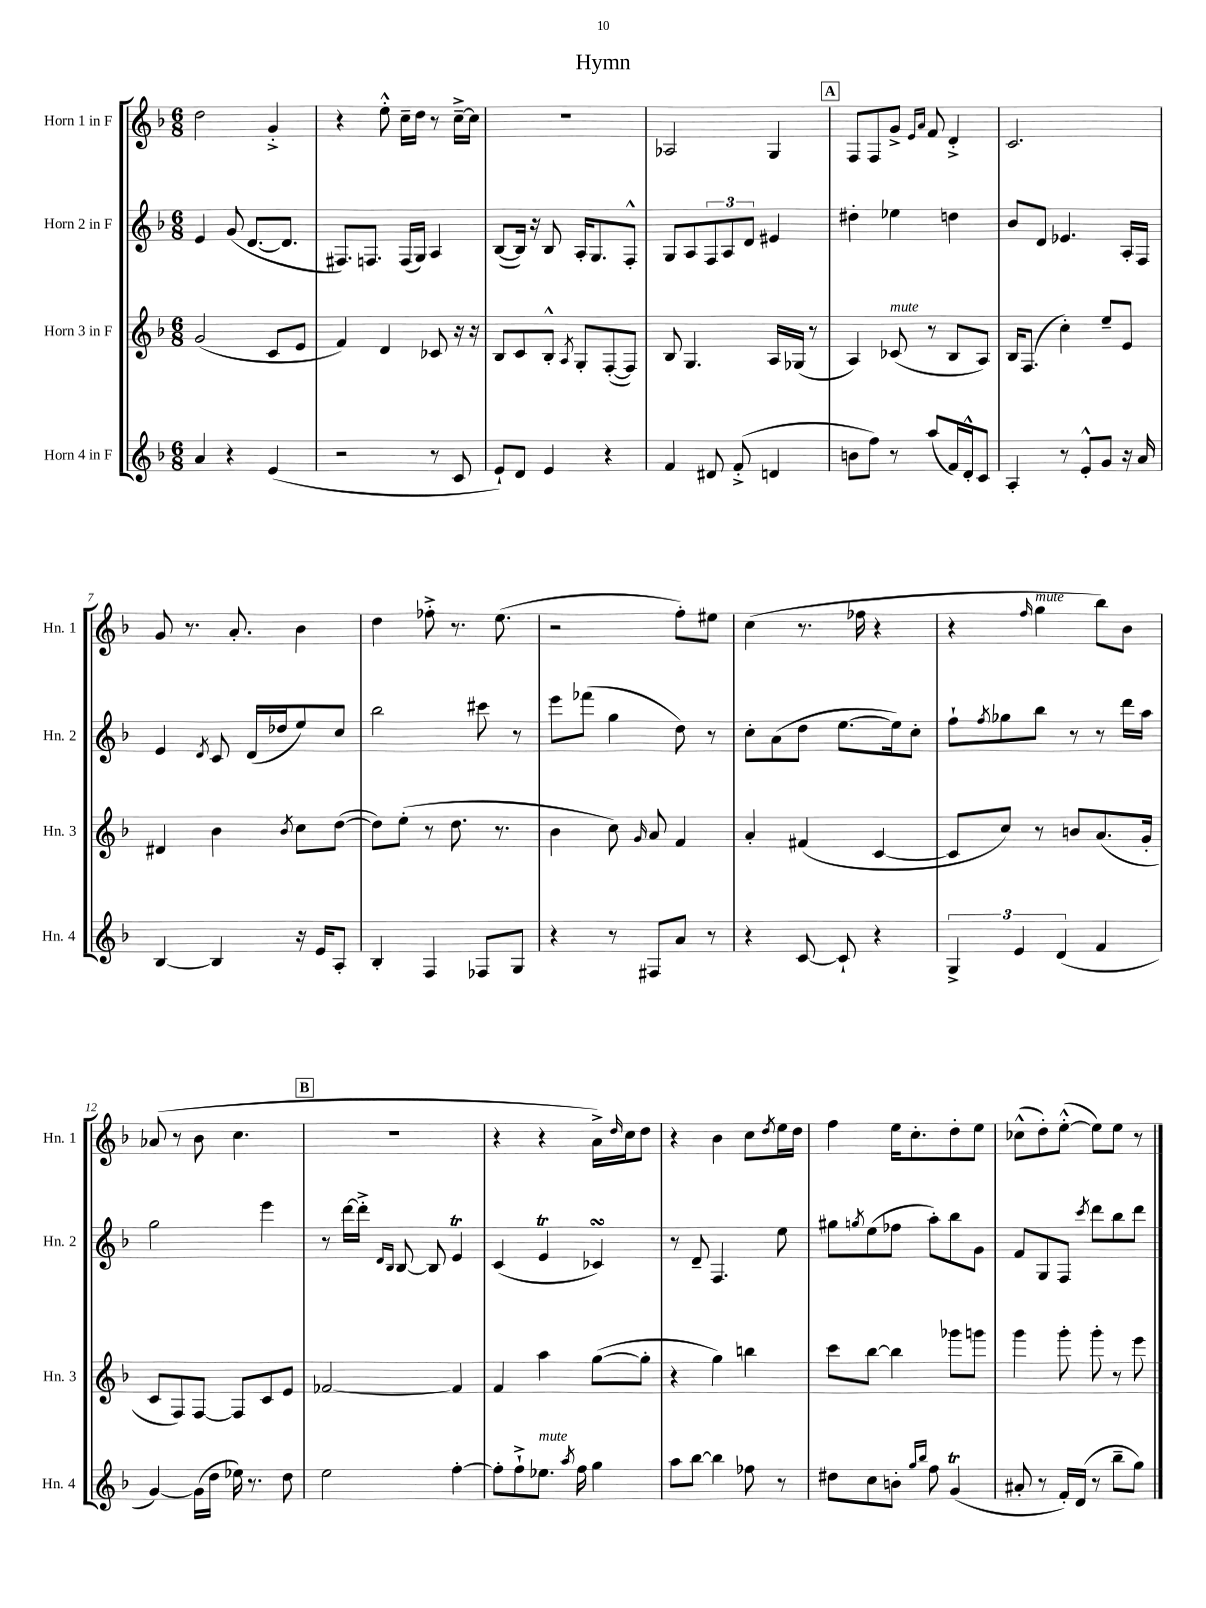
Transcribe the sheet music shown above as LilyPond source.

\header { title = "Hymn" }
<<
\new StaffGroup <<
\new Staff = "s0" \with { instrumentName = "Horn 1 in F" shortInstrumentName = "Hn. 1" } {
    \clef treble \key f \major \numericTimeSignature \time 6/8
    d''2 g'4-.-> |
    r4 e''8-.-^ c''16-- d''16 r8 c''16~---> c''16 |
    R2. |
    aes2 g4 |
    \mark \markup { \box "A" } f8 f8 g'8-> \grace { e'16 a'16 } f'8 d'4-.-> |
    c'2. |
    g'8 r8. a'8.-. bes'4 |
    d''4 fes''8-.-> r8. e''8.( |
    r2 f''8-.) eis''8 |
    c''4( r8. fes''16 r4 |
    r4 \grace { f''16 } g''4^\markup { \italic "mute" } bes''8) bes'8 |
    aes'8( r8 bes'8 c''4. |
    \mark \markup { \box "B" } R2. |
    r4 r4 a'16->) \grace { d''16 } c''16 d''8 |
    r4 bes'4 c''8 \acciaccatura { d''8 } e''16 d''16 |
    f''4 e''16 c''8.-. d''8-. e''8 |
    ces''8-^( d''8-.) e''8~-.-^( e''8) e''8 r8 \bar "|." |
}
\new Staff = "s1" \with { instrumentName = "Horn 2 in F" shortInstrumentName = "Hn. 2" } {
    \clef treble \key f \major \numericTimeSignature \time 6/8
    e'4 g'8( d'8.~ d'8. |
    fis8.) f8. f16( g16) a4 |
    bes8~( bes16) r16 bes8 a16-. g8. f8-.-^ |
    g8 a8 \tuplet 3/2 { f8 a8 d'8 } eis'4 |
    \mark \markup { \box "A" } dis''4-. ees''4 d''4 |
    bes'8 d'8 ees'4. a16-. f16 |
    e'4 \acciaccatura { d'8 } c'8 d'16( des''16 e''8) c''8 |
    bes''2 cis'''8 r8 |
    e'''8 fes'''8( g''4 d''8) r8 |
    c''8-. a'8( d''8 e''8.~ e''16) c''8-. |
    f''8-! \acciaccatura { f''8 } ges''8 bes''8 r8 r8 d'''16 a''16 |
    g''2 e'''4 |
    \mark \markup { \box "B" } r8 d'''16~ d'''16-.-> \grace { d'16 bes16 } bes8~ bes8 e'4\trill |
    c'4( e'4\trill ces'4\turn) |
    r8 d'8-- f4. e''8 |
    gis''8 \acciaccatura { g''8 } e''8( fes''8 a''8-.) bes''8 g'8 |
    f'8 g8 f8 \acciaccatura { c'''8 } d'''8 bes''8 d'''8 \bar "|." |
}
\new Staff = "s2" \with { instrumentName = "Horn 3 in F" shortInstrumentName = "Hn. 3" } {
    \clef treble \key f \major \numericTimeSignature \time 6/8
    g'2( c'8 e'8 |
    f'4) d'4 ces'8 r16 r16 |
    bes8 c'8 bes8-.-^ \acciaccatura { a8 } g8-. f8~-.( f8) |
    bes8 g4. a16 ges16( r8 |
    \mark \markup { \box "A" } a4) ces'8^\markup { \italic "mute" }( r8 bes8 a8) |
    bes16 f8.( c''4-.) e''8-- e'8 |
    dis'4 bes'4 \acciaccatura { bes'8 } c''8 d''8~( |
    d''8) e''8-.( r8 d''8. r8. |
    bes'4 c''8) \grace { g'16 } a'8 f'4 |
    a'4-. fis'4( c'4~ |
    c'8 c''8) r8 b'8 a'8.( g'16-. |
    c'8 f8) f8~ f8 c'8 e'8 |
    \mark \markup { \box "B" } fes'2~ fes'4 |
    f'4 a''4 g''8~( g''8-. |
    r4 g''4) b''4 |
    c'''8 bes''8~ bes''4 ges'''8 g'''8 |
    g'''4 g'''8-. g'''8-. r8 e'''8 \bar "|." |
}
\new Staff = "s3" \with { instrumentName = "Horn 4 in F" shortInstrumentName = "Hn. 4" } {
    \clef treble \key f \major \numericTimeSignature \time 6/8
    a'4 r4 e'4( |
    r2 r8 c'8 |
    e'8-!) d'8 e'4 r4 |
    f'4 dis'8 f'8-.->( d'4 |
    \mark \markup { \box "A" } b'8 f''8) r8 a''8( f'16) d'16-.-^ c'8 |
    a4-. r8 e'8-.-^ g'8 r16 a'16 |
    bes4~ bes4 r16 e'16 a8-. |
    bes4-. f4 fes8 g8 |
    r4 r8 fis8 a'8 r8 |
    r4 c'8~ c'8-! r4 |
    \tuplet 3/2 { g4-> e'4 d'4( } f'4 |
    g'4~) g'16( d''16 ees''16) r8. d''8 |
    \mark \markup { \box "B" } e''2 f''4~-. |
    f''8-. f''8-!-> ees''8.^\markup { \italic "mute" } \acciaccatura { a''8 } f''16 g''4 |
    a''8 bes''8~ bes''4 fes''8 r8 |
    dis''8 c''8 b'8-. \grace { g''16 bes''16 } f''8 g'4\trill( |
    ais'8-. r8 f'16-.) d'16( r8 bes''8-- g''8) \bar "|." |
}
>>
>>
